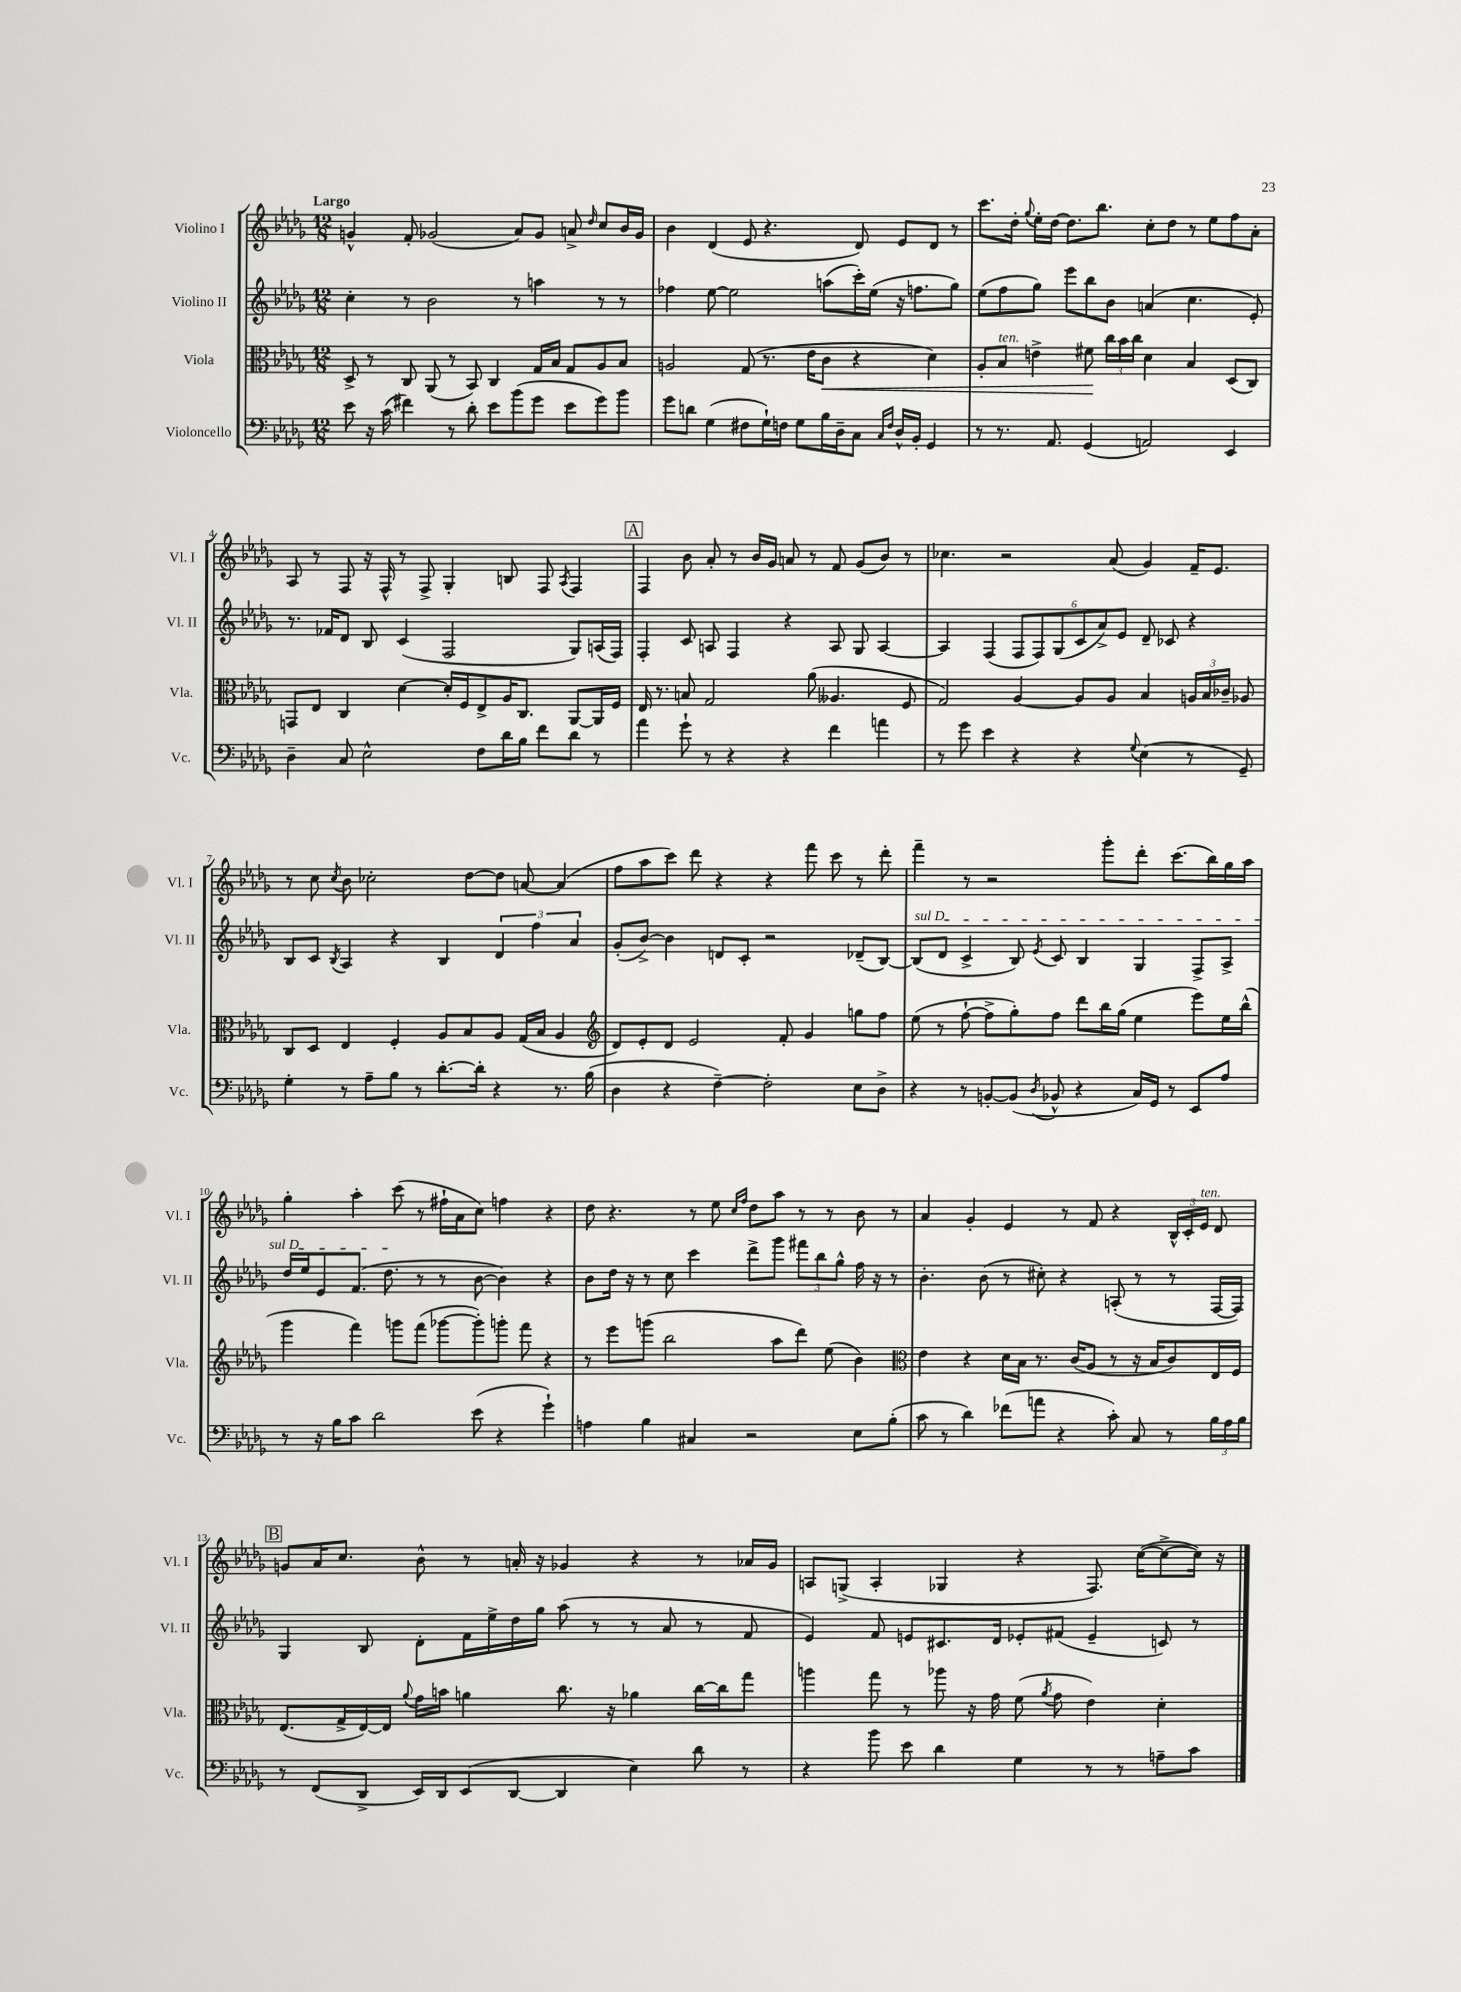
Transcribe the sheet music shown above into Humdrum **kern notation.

**kern	**kern	**dynam	**kern	**kern
*part4	*part3	*part3	*part2	*part1
*staff4	*staff3	*staff3	*staff2	*staff1
*I"Violoncello	*I"Viola	*	*I"Violino II	*I"Violino I
*I'Vc.	*I'Vla.	*	*I'Vl. II	*I'Vl. I
*clefF4	*clefC3	*	*clefG2	*clefG2
*k[b-e-a-d-g-]	*k[b-e-a-d-g-]	*	*k[b-e-a-d-g-]	*k[b-e-a-d-g-]
*M12/8	*M12/8	*	*M12/8	*M12/8
=1	=1	=1	=1	=1
!	!	!	!	!LO:TX:a:B:t=Largo
8e-\	8D-^/	.	4cc'\	4gn^^/
16r	8r	.	.	.
(16c\	.	.	.	.
4f#X\)	8C/	.	8r	8f'/
.	(8AA-/	.	2b-\	(2g-X/
8r	8r	.	.	.
8d-'\	8BB-/)	.	.	.
8e-\L	4C/	.	.	.
(8b-\	.	.	8r	8a-/L)
8g-\J	16G-/LL	.	4aan\	8g-/J
.	16B-/JJ	.	.	.
8e-\L	8G-/L	.	.	8an^/
.	.	.	.	16qqdd-/
8g-\)	8A-/	.	8r	8cc/L
8b-\J	8B-/J	.	8r	16b-/L
.	.	.	.	16g-/JJ
=2	=2	=2	=2	=2
8g-\L	2An/	.	4ff-X\	4b-\
8dn\J	.	.	.	.
(4G-\	.	.	[8ee-\	(4d-/
.	.	.	2ee-\]	.
8F#X\L	(8G-/	.	.	8e-/
16G-`\L)	8.r	.	.	4.r
16Fn\JJ	.	.	.	.
8G-\L	.	.	.	.
.	16e-\KL	.	.	.
!	!	!LO:HP:b	!	!
16B-\L	8c\J	<	(8aan\L	.
16D-~\J	.	.	.	.
8C\J	4r	.	16ccc'\L)	8d-/)
.	.	.	(16ee-\JJ	.
16qqC/LL	.	.	.	.
16qqF/JJ	.	.	.	.
16D-^^/LL	.	.	16r	8e-/L
16BB-'/JJ	.	.	8.ffn\L	.
4GG-/	4d-\)	.	.	8d-/J
.	.	.	8gg-\J)	8r
=3	=3	=3	=3	=3
8r	8A-'/L	.	(8ee-\L	8.ccc\L
!	!LO:TX:a:i:t=ten.	!	!	!
8.r	8B-/J	.	8ff\	.
.	.	.	.	16dd-'\Jk
.	.	.	.	8qqgg-/
.	4en^\	.	8gg-\J)	16ee-'\LL
8.AA-/	.	.	.	[16dd-\JJ
.	.	.	8eee-\L	8.dd-\L]
(4GG-/	8f#X\	.	8bb-\	.
.	.	.	.	8.bb-\J
.	24cc\LL	[	8b-\J	.
.	24b-\	.	.	.
.	24cc\JJ	.	.	.
2AAn/)	4d-\	.	(4an/	8cc'\L
.	.	.	.	8dd-\J
.	4B-/	.	4.cc\	8r
.	.	.	.	8ee-\L
4EE-/	(8D-/L	.	.	8ff\
.	8C/J)	.	8e-'/)	8a-'\J
!!LO:LB:g=z
=4	=4	=4	=4	=4
4D-~\	8GGn/L	.	8.r	8A-/
.	8E-/J	.	.	8r
.	.	.	16f-X/KL	.
8C/	4C/	.	8d-/J	8F/
2E-^^\	.	.	8B-/	16r
.	.	.	.	16F^^/
.	[4d-\	.	(4c/	8r
.	.	.	.	8F^/
.	16d-'/LL]	.	2F/	4G-'/
.	16F/J	.	.	.
8F\L	8E-^/	.	.	.
16d-\L	16A-/K	.	.	8Bn/
16B-\JJ	8.C/J	.	.	.
8f\L	.	.	.	8F/
.	.	.	.	8qA-/
8d-\J	[8AA-/L	.	8G-/L)	4F/
8r	16AA-/L]	.	(16An/L	.
.	16F/JJ	.	16F/JJ)	.
!!LO:REH:place=s1:t=A
=5	=5	=5	=5	=5
4a-\	16E-/	.	4F'/	4F/
.	8.r	.	.	.
8g-`\	8Bn/	.	8c/	8b-\
8r	2G-/	.	8An/	8a-'/
4r	.	.	4F/	8r
.	.	.	.	16b-/LL
.	.	.	.	16g-/JJ
4r	.	.	4r	8an/
.	(8a-\	.	.	8r
4f\	4.A--X/	.	8A/	8f/
.	.	.	8G-/	(8g-/L
4an\	.	.	[4A/	8b-/J)
.	8F/	.	.	8r
=6	=6	=6	=6	=6
8r	2G-/)	.	4A/]	4.cc-X\
8g-\	.	.	.	.
4e-\	.	.	(4F/	.
.	.	.	.	2r
4r	[4A-/	.	12F/L	.
.	.	.	12F/)	.
.	.	.	(12G-/	.
4r	8A-/L]	.	12c/	.
.	.	.	12a-^/)	.
.	8A-/J	.	.	(8a-/
.	.	.	12e-/J	.
8qqG-/	.	.	.	.
(4E-\	4B-/	.	8d-~/	4g-/)
.	.	.	8c-X/	.
8r	24An/LL	.	4r	16f~/KL
.	24B-/	.	.	.
.	.	.	.	8.e-/J
.	24c-X~/JJ	.	.	.
8GG-~/)	8A-X/	.	.	.
!!LO:LB:g=z
=7	=7	=7	=7	=7
4G-'\	8C/L	.	8B-/L	8r
.	8D-/J	.	8c/J	8cc\
.	.	.	8qB-/	8qcc/
8r	4E-/	.	4A-/	8b-\
8A-~\L	.	.	.	2cc-X'\
8B-\J	4F'/	.	4r	.
8r	.	.	.	.
[8.d-'\L	8A-/L	.	4B-/	.
.	8B-/	.	.	[8dd-\L
16d-'\Jk]	.	.	.	.
4r	8A-/J	.	6d-/	8dd-\J]
.	(16G-/LL	.	.	[8an/
.	.	.	6ff\	.
.	16B-/JJ	.	.	.
8.r	4A-/	.	.	(4a/]
.	.	.	6a-/	.
(16B-\	.	.	.	.
=8	=8	=8	=8	=8
*	*clefG2	*	*	*
4D-\	8d-/L)	.	(8g-'/L	8ff\L
.	8e-'/	.	[8b-^/J)	8aa-\
4r	8d-/J	.	4b-\]	8ccc\J)
.	2e-/	.	.	8ddd-\
[4F~\)	.	.	8dn/L	4r
.	.	.	8c'/J	.
2F'\]	.	.	2r	4r
.	8f'/	.	.	.
.	4g-/	.	.	8fff\
.	.	.	.	8ccc\
8E-\L	8ggn\L	.	(8d-X~/L	8r
8D-^\J	8ff\J	.	[8B-/J)	8ddd-'\
=9	=9	=9	=9	=9
!	!	!	!LO:TX:a:i:t=sul D	!
4r	(8ee-\	.	(8B-/L]	4fff~\
.	8r	.	8d-/J	.
8r	[8ff`\	.	4c^/	8r
[8BBn'/L	8ff^\L]	.	.	2r
(8BB/J]	8gg-'\)	.	8B-/)	.
8qD-/	.	.	8qe-/	.
8BB-X^^/	8ff\J	.	8c/	.
4r	8ddd-\L	.	4B-/	.
.	16bb-\L	.	.	8ggg-'\L
.	(16gg-\JJ	.	.	.
16C/LL)	4ee-\	.	4G-/	8ddd-'\J
16GG-/JJ	.	.	.	.
8r	.	.	.	(8.ccc\L
8EE-/L	8eee-\L)	.	8F^/L	.
.	.	.	.	16bb-\L)
8A-/J	16ee-\L	.	8A-^/J	16gg-\
.	(16bb-^^\JJ	.	.	16aa-\JJ
!!LO:LB:g=z
=10	=10	=10	=10	=10
8r	4ggg-\	.	16dd-/LL	4gg-'\
.	.	.	16ee-/J	.
16r	.	.	8e-/	.
16B-\KL	.	.	.	.
8c\J	4fff\)	.	(8.f/J	4aa-'\
2d-\	.	.	.	.
.	.	.	8.dd-\	.
.	8gggn\L	.	.	(8ccc\
.	(8fff\J	.	8r	8r
.	[8ggg-X\L	.	8r	16ff#X`\LL
.	.	.	.	16a-\J
(8e-\	8ggg-'\])	.	[8b-\	8cc\J)
4r	8gggn'\J	.	4b-\])	4ffn\
.	8fff\	.	.	.
4g-`\)	4r	.	4r	4r
=11	=11	=11	=11	=11
4An\	8r	.	8b-\L	8dd-\
.	8eee-\L	.	16dd-\Jk	4.r
.	.	.	16r	.
4B-\	(8gggn\J	.	8r	.
.	2bb-\	.	8cc\	.
4C#X/	.	.	4ccc\	8r
.	.	.	.	8ee-\
.	.	.	.	16qqcc/LL
.	.	.	.	16qqff/JJ
2r	.	.	8ddd-^\L	8dd-\L
.	8aa-\L	.	8ggg-\J	8aa-\J
.	8ddd-\J)	.	12fff#X\L	8r
.	.	.	12bb-\	.
.	(8ee-\	.	.	8r
.	.	.	12gg-^^\J	.
8E-\L	4b-\)	.	16ff\	8b-\
.	.	.	16r	.
(8B-'\J	.	.	8r	8r
=12	=12	=12	=12	=12
*	*clefC3	*	*	*
8c\	4e-\	.	4.b-'\	4a-/
8r	.	.	.	.
4d-\)	4r	.	.	4g-'/
.	.	.	(8b-\	.
(8f-X\L	16d-\LL	.	8r	4e-/
.	16B-\JJ	.	.	.
8an\J	8.r	.	8cc#X'\)	.
4r	.	.	4r	8r
.	(16c/KL	.	.	.
.	8A-/J	.	.	8f/
8c'\)	8r	.	(8An'/	4r
8C/	16r	.	8r	.
.	16B-/KL	.	.	.
8r	8c/)	.	8r	24B-^^/LL
.	.	.	.	24c'/
!	!	!	!	!LO:TX:a:i:t=ten.
.	.	.	.	24e-/JJ
24B-\LL	16E-/L	.	[16F/LL	8d-/
24A-\	.	.	.	.
.	16F/JJ	.	16F/JJ])	.
24B-\JJ	.	.	.	.
!!LO:LB:g=z
!!LO:REH:place=s1:t=B
=13	=13	=13	=13	=13
8r	(8.E-/L	.	4G-/	8gn/L
(8FF/L	.	.	.	16a-/K
.	16G-^/L	.	.	8.cc/J
8DD-^/J	[16E-/)	.	8B-/	.
.	16E-/JJ]	.	.	.
.	8qqa-/	.	.	.
16EE-/LL)	16g-\LL	.	8d-'\L	8b-^^\
16DD-/J	16bn\JJ	.	.	.
(8EE-/	4an\	.	16f\L	8r
.	.	.	16ee-^\	.
[8DD-/J	.	.	16dd-\	16an'/
.	.	.	16gg-\JJ	16r
4DD-/]	8.cc\	.	(8aa-\	4g-X/
.	.	.	8r	.
.	16r	.	.	.
4E-\)	4a-X\	.	8r	4r
.	.	.	8a-/	.
8d-\	[16cc\LL	.	8r	8r
.	16cc\J]	.	.	.
8r	8gg-\J	.	8f/	16a-X/LL
.	.	.	.	16g-/JJ
=14	=14	=14	=14	=14
4r	4aan\	.	4e-/)	8An/L
.	.	.	.	(8Gn^/J
8b-\	8gg-\	.	8f/	4A'/
8e-\	8r	.	8en/L	.
4d-\	8aa-X\	.	8.c#X/	4G-X/
.	16r	.	.	.
.	16g-\	.	16d-/Jk	.
4G-\	(8f\	.	8e-X'/L	4r
.	8qa-/	.	.	.
.	8g-\	.	(8f#X/J	.
8r	4e-\)	.	4e-~/	8.F/)
8r	.	.	.	.
.	.	.	.	([16cc\KL
8An~\L	4d-'\	.	8cn/)	8cc^\_
8c\J	.	.	8r	16cc\Jk])
.	.	.	.	16r
==	==	==	==	==
*-	*-	*-	*-	*-
